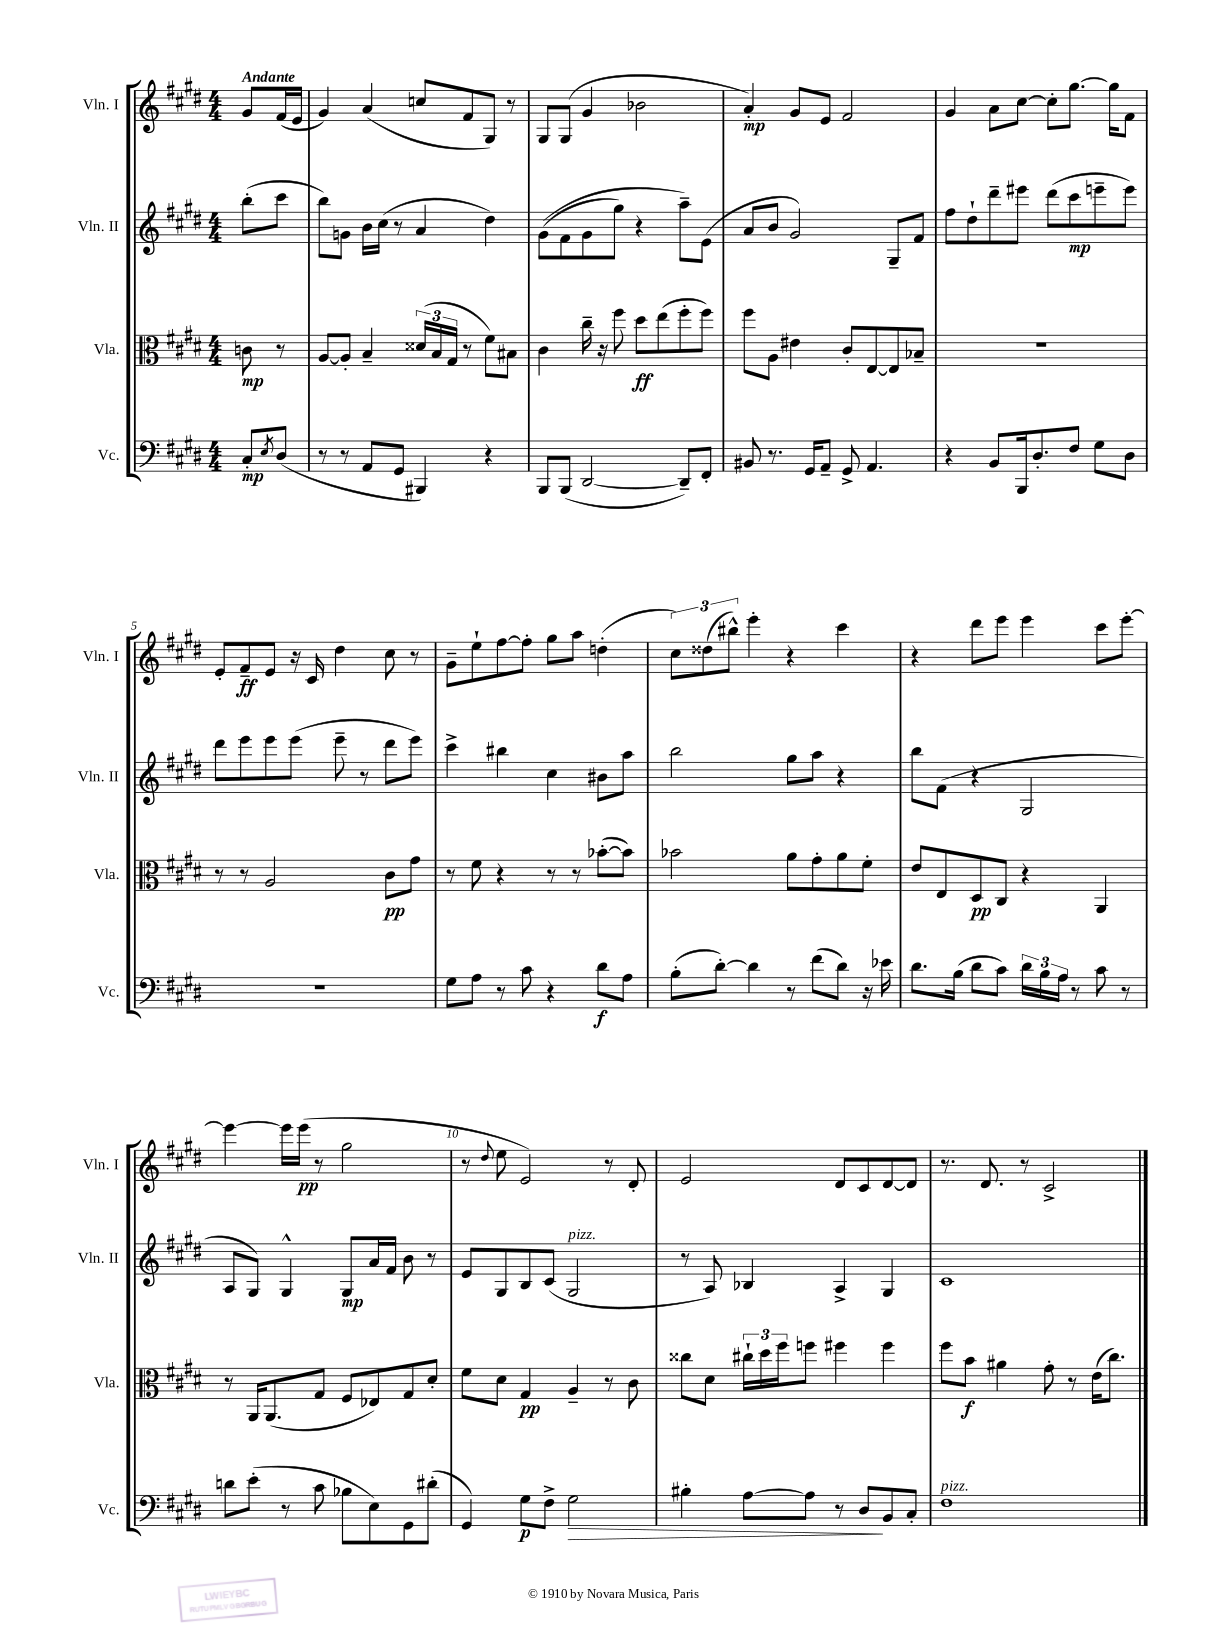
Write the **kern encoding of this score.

**kern	**kern	**kern	**kern
*staff4	*staff3	*staff2	*staff1
*clefF4	*clefC3	*clefG2	*clefG2
*k[f#c#g#d#]	*k[f#c#g#d#]	*k[f#c#g#d#]	*k[f#c#g#d#]
*M4/4	*M4/4	*M4/4	*M4/4
8C#'	8c	(8bb'	8g#
8qE	.	.	.
(8D#	8r	8ccc#	(16f#
.	.	.	16e
=	=	=	=
8r	[8A	8bb)	4g#)
8r	8A']	8g	.
8AA	4B~	16b	(4a
.	.	(16cc#	.
8GG#	.	8r	.
4BBB#)	(24d##	4a	8cc
.	24B	.	.
.	24G#	.	.
.	8r	.	8f#
4r	8f#)	4dd#)	8G#)
.	8B#	.	8r
=	=	=	=
8BBB	4c#	&((8g#	8G#
(8BBB	.	8f#	(8G#
[2DD#	16cc#~	8g#	4g#
.	16r	.	.
.	8ff#	8gg#)	.
.	8dd#	4r	2b-
.	(8ee	.	.
8DD#~])	8ff#'	8aa~&)	.
8FF#'	8ff#)	(8e	.
=	=	=	=
8BB#	8ff#	8a	4a')
8.r	8A	8b	.
.	4e#	2g#)	8g#
16GG#	.	.	.
8AA~	.	.	8e
8GG#^	8c#'	.	2f#
4.AA	[8E	.	.
.	8E]	8G#~	.
.	8B-~	8f#	.
=	=	=	=
4r	1r	8ff#	4g#
.	.	8dd#`	.
8BB	.	8ddd#~	8a
16BBB	.	8eee#	[8cc#
8.D#'	.	.	.
.	.	(8ddd#	8cc#']
8F#	.	8ccc#	[8.gg#
8G#	.	8eee~	.
.	.	.	16gg#]
8D#	.	8eee)	8f#
=	=	=	=
1r	8r	8ddd#	8e'
.	8r	8eee	8f#~
.	2A	8eee	8e
.	.	(8eee	16r
.	.	.	16c#
.	.	8eee~	4dd#
.	.	8r	.
.	8c#	8ddd#	8cc#
.	8g#	8eee)	8r
=	=	=	=
8G#	8r	4ccc#^	8g#~
8A	8f#	.	8ee`
8r	4r	4bb#	[8ff#
8c#	.	.	8ff#']
4r	8r	4cc#	8gg#
.	8r	.	8aa
8d#	([8b-'	8b#	(4dd'
8A	8b-])	8aa	.
=	=	=	=
(8B'	2b-	2bb	12cc#)
.	.	.	(12dd##
[8d#')	.	.	.
.	.	.	12bb#^^)
4d#]	.	.	4eee'
8r	8a	8gg#	4r
(8f#	8g#'	8aa	.
8d#)	8a	4r	4ccc#
16r	8f#'	.	.
16e-	.	.	.
=	=	=	=
8.d#	8e	8bb	4r
.	8E	(8f#	.
(16B	.	.	.
8d#	8D#	4r	8ddd#
8c#)	8C#	.	8eee
24d#	4r	2G#	4eee
24B	.	.	.
24A	.	.	.
8r	.	.	.
8c#	4AA	.	8ccc#
8r	.	.	[8eee'
=	=	=	=
8d	8r	8A	4eee_
(8e'	16AA	8G#)	.
.	(8.AA	.	.
8r	.	4G#^^	16eee]
.	.	.	(16eee
8c#	8G#	.	8r
8B-	8F#	8G#	2gg#
8E)	8E-)	16a	.
.	.	16f#	.
8GG#	8G#	8b	.
(8d#'	8d#'	8r	.
=	=	=	=
4GG#)	8f#	8e	8r
.	.	.	8qqdd#
.	8d#	8G#	8ee
8G#	4G#	8B	2e)
8F#^	.	(8c#	.
2G#	4A~	2G#	.
.	8r	.	8r
.	8c#	.	8d#'
=	=	=	=
4B#'	8cc##	8r	2e
.	8d#	8A)	.
[8A	24cc#`	4B-	.
.	24dd#	.	.
.	24ff#	.	.
8A]	8ff	.	.
8r	4ff#	4A^	8d#
8D#	.	.	8c#
8BB	4ff#	4G#	[8d#
8C#'	.	.	8d#]
=	=	=	=
1F#	8ff#	1c#	8.r
.	8b	.	.
.	.	.	8.d#
.	4a#	.	.
.	.	.	8r
.	8g#'	.	2c#^
.	8r	.	.
.	(16e	.	.
.	8.cc#)	.	.
==	==	==	==
*-	*-	*-	*-
